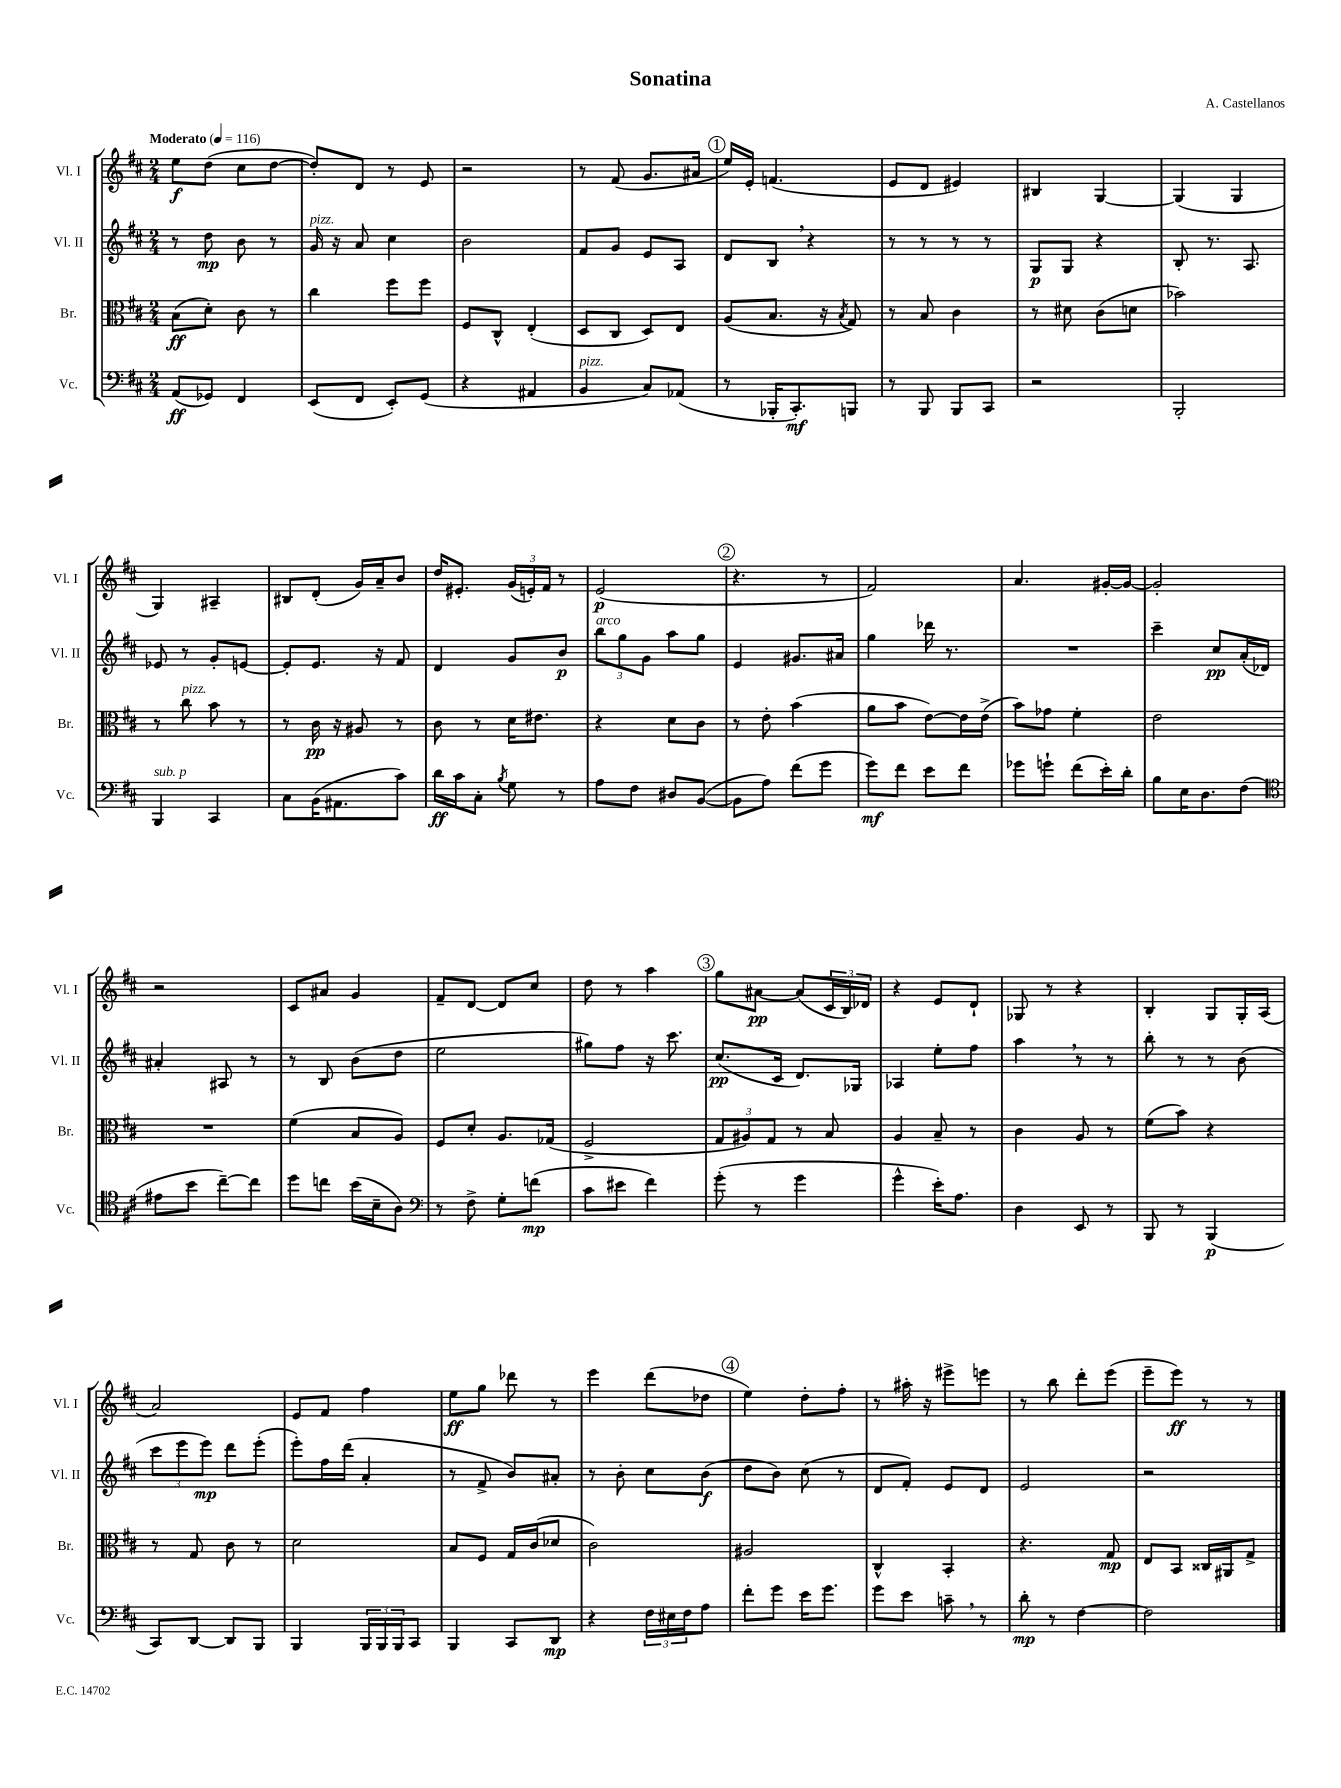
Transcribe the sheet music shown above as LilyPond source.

\header { title = "Sonatina" composer = "A. Castellanos" }
<<
\new StaffGroup <<
\new Staff = "s0" \with { instrumentName = "Vl. I" shortInstrumentName = "Vl. I" } {
    \clef treble \key d \major \numericTimeSignature \time 2/4 \tempo "Moderato" 4 = 116
    e''8\f d''8( cis''8 d''8~ |
    d''8-.) d'8 r8 e'8 |
    r2 |
    r8 fis'8( g'8. ais'16 |
    \mark \markup { \circle "1" } e''16) e'16-. f'4.( |
    e'8 d'8 eis'4) |
    bis4 g4~ |
    g4( g4 |
    g4) ais4-- |
    bis8 d'8-.( g'16) a'16-- b'8 |
    d''16 eis'8.-. \tuplet 3/2 { g'16( e'16-.) fis'16 } r8 |
    e'2\p( |
    \mark \markup { \circle "2" } r4. r8 |
    fis'2) |
    a'4. gis'16~-. gis'16~ |
    gis'2-. |
    r2 |
    cis'8 ais'8 g'4 |
    fis'8-- d'8~ d'8 cis''8 |
    d''8 r8 a''4 |
    \mark \markup { \circle "3" } g''8 ais'8~\pp ais'8( \tuplet 3/2 { cis'16 b16) des'16 } |
    r4 e'8 d'8-! |
    ges8 r8 r4 |
    b4-. g8 g16-. a16( |
    a'2) |
    e'8 fis'8 fis''4 |
    e''8\ff g''8 des'''8 r8 |
    e'''4 d'''8( des''8 |
    \mark \markup { \circle "4" } e''4) d''8-. fis''8-. |
    r8 ais''16-. r16 eis'''8-> e'''8 |
    r8 b''8 d'''8-. e'''8( |
    e'''8-- e'''8\ff) r8 r8 \bar "|." |
}
\new Staff = "s1" \with { instrumentName = "Vl. II" shortInstrumentName = "Vl. II" } {
    \clef treble \key d \major \numericTimeSignature \time 2/4
    r8 d''8\mp b'8 r8 |
    g'16^\markup { \italic "pizz." } r16 a'8 cis''4 |
    b'2 |
    fis'8 g'8 e'8 a8 |
    \mark \markup { \circle "1" } d'8 b8 \breathe r4 |
    r8 r8 r8 r8 |
    g8\p g8 r4 |
    b8-. r8. a8. |
    ees'8 r8 g'8-. e'8~ |
    e'8-. e'8. r16 fis'8 |
    d'4 g'8 b'8\p |
    \tuplet 3/2 { b''8^\markup { \italic "arco" } g''8 g'8 } a''8 g''8 |
    \mark \markup { \circle "2" } e'4 gis'8. ais'16 |
    g''4 des'''16 r8. |
    R2 |
    cis'''4-- cis''8\pp a'16-.( des'16) |
    ais'4-. ais8 r8 |
    r8 b8 b'8( d''8 |
    e''2 |
    gis''8) fis''8 r16 cis'''8. |
    \mark \markup { \circle "3" } cis''8.\pp( cis'16 d'8.) ges16 |
    aes4 e''8-. fis''8 |
    a''4 \breathe r8 r8 |
    b''8-. r8 r8 b'8( |
    \tuplet 3/2 { cis'''8 e'''8 e'''8\mp) } d'''8 e'''8-.( |
    e'''8-.) fis''16 d'''16( a'4-. |
    r8 fis'8-> b'8) ais'8-. |
    r8 b'8-. cis''8 b'8\f( |
    \mark \markup { \circle "4" } d''8 b'8) cis''8( r8 |
    d'8 fis'8-.) e'8 d'8 |
    e'2 |
    r2 \bar "|." |
}
\new Staff = "s2" \with { instrumentName = "Br." shortInstrumentName = "Br." } {
    \clef alto \key d \major \numericTimeSignature \time 2/4
    b8\ff( d'8-.) cis'8 r8 |
    cis''4 fis''8 fis''8 |
    fis8 cis8-^ e4-.( |
    d8 cis8 d8) e8 |
    \mark \markup { \circle "1" } a8( b8. r16 \acciaccatura { b8 } g8) |
    r8 b8 cis'4 |
    r8 dis'8 cis'8( d'8 |
    bes'2) |
    r8 cis''8^\markup { \italic "pizz." } b'8 r8 |
    r8 cis'16\pp r16 ais8 r8 |
    cis'8 r8 d'16 eis'8. |
    r4 d'8 cis'8 |
    \mark \markup { \circle "2" } r8 e'8-. b'4( |
    a'8 b'8 e'8~) e'16 e'16->( |
    b'8) ges'8 fis'4-. |
    e'2 |
    R2 |
    fis'4( b8 a8) |
    fis8 d'8-. a8. ges16( |
    fis2-> |
    \mark \markup { \circle "3" } \tuplet 3/2 { g8 ais8) g8 } r8 b8 |
    a4 b8-- r8 |
    cis'4 a8 r8 |
    fis'8( b'8) r4 |
    r8 g8 cis'8 r8 |
    d'2 |
    b8 fis8 g16 cis'16( des'8 |
    cis'2) |
    \mark \markup { \circle "4" } ais2 |
    cis4-^ b,4-. |
    r4. g8\mp |
    e8 b,8 cisis16 ais,16 g8-> \bar "|." |
}
\new Staff = "s3" \with { instrumentName = "Vc." shortInstrumentName = "Vc." } {
    \clef bass \key d \major \numericTimeSignature \time 2/4
    a,8\ff( ges,8) fis,4 |
    e,8( fis,8 e,8-.) g,8( |
    r4 ais,4 |
    b,4^\markup { \italic "pizz." } cis8) aes,8( |
    \mark \markup { \circle "1" } r8 bes,,16-. cis,8.-.\mf) b,,8 |
    r8 b,,8 b,,8 cis,8 |
    r2 |
    b,,2-. |
    b,,4^\markup { \italic "sub. p" } cis,4 |
    cis8 b,16( ais,8. cis'8) |
    d'16\ff cis'16 cis8-. \acciaccatura { b8 } g8 r8 |
    a8 fis8 dis8 b,8~( |
    \mark \markup { \circle "2" } b,8 a8) fis'8( g'8 |
    g'8\mf) fis'8 e'8 fis'8 |
    ges'8 g'8-! fis'8( e'16-.) d'16-. |
    b8 e16 d8. fis8( |
    \clef tenor eis'8 b'8 cis''8~--) cis''8 |
    d''8 c''8 b'16( b16-- a8) |
    \clef bass r8 fis8-> g8-. f'8\mp( |
    cis'8 eis'8 fis'4) |
    \mark \markup { \circle "3" } g'8-.( r8 g'4 |
    g'4-^ e'16-.) a8. |
    d4 e,8 r8 |
    b,,8 r8 b,,4\p( |
    cis,8) d,8~ d,8 b,,8 |
    b,,4 \tuplet 3/2 { b,,16 b,,16 b,,16 } cis,8 |
    b,,4 cis,8 d,8\mp |
    r4 \tuplet 3/2 { fis16 eis16 fis16 } a8 |
    \mark \markup { \circle "4" } fis'8-. g'8 e'16 g'8. |
    g'8 e'8 c'8-- \breathe r8 |
    d'8-.\mp r8 fis4~ |
    fis2 \bar "|." |
}
>>
>>
\layout { \context { \Score \remove "Bar_number_engraver" } }
